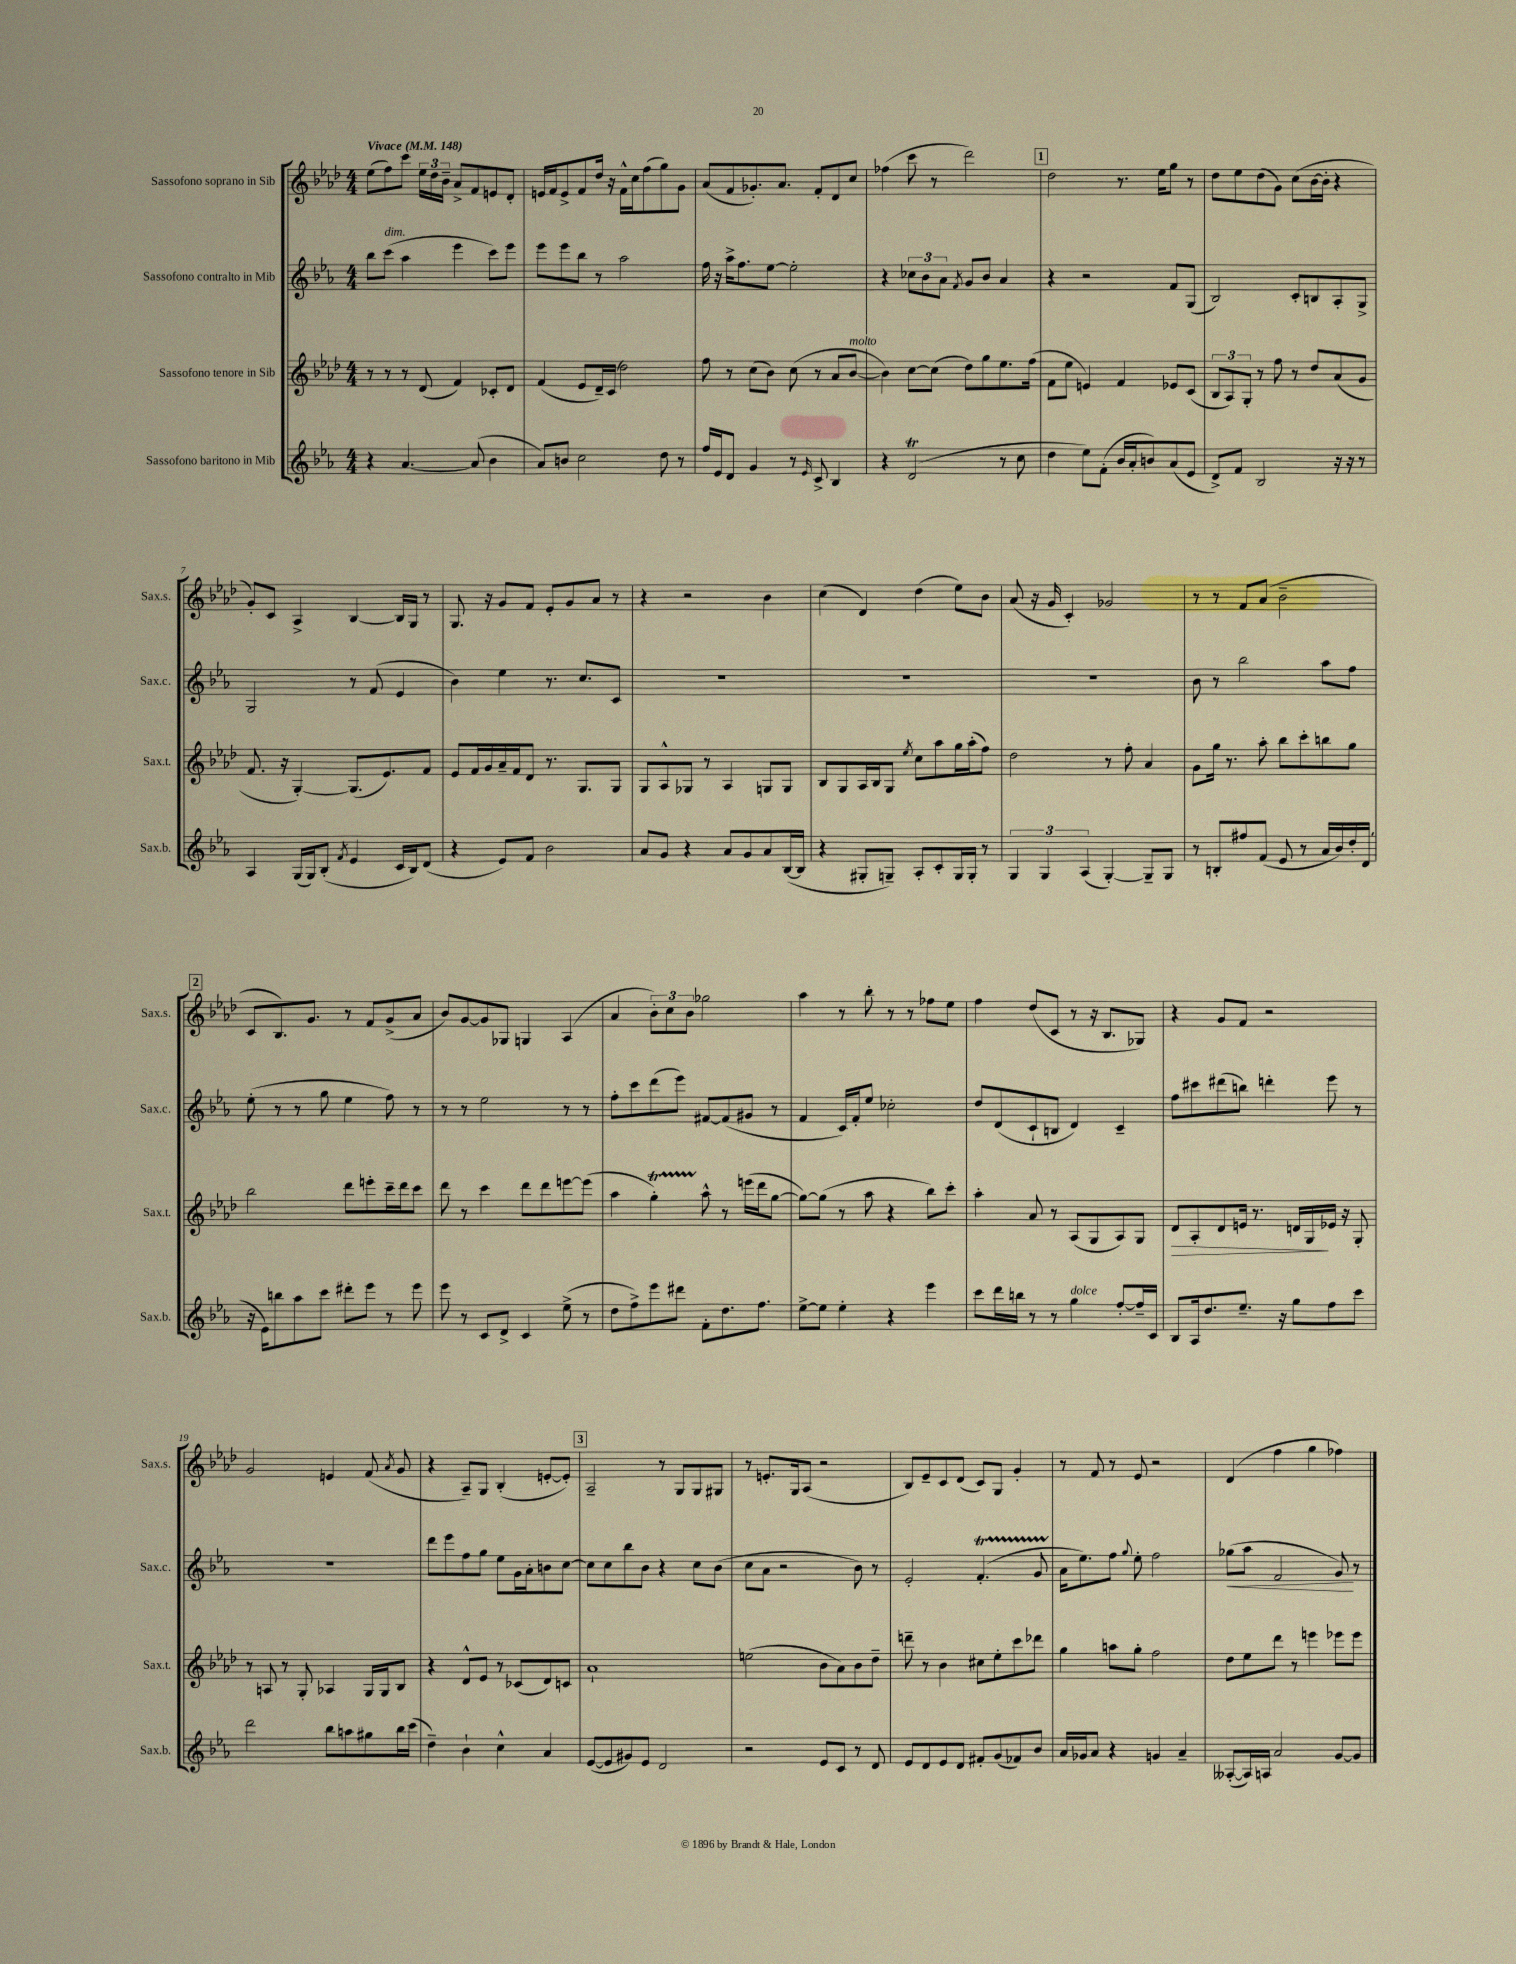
<<
\new StaffGroup <<
\new Staff = "s0" \with { instrumentName = "Sassofono soprano in Sib" shortInstrumentName = "Sax.s." } {
    \clef treble \key aes \major \numericTimeSignature \time 4/4 \tempo "Vivace" 4 = 148
    \autoBeamOff ees''8[( f''8) c'''8] \tuplet 3/2 { ees''16[ des''16 bes'16]-- } aes'8[-> f'8 e'8 des'8]-. |
    e'16[ f'16 e'8-> f'8 des''16] r16 f'16[-^ c''16 f''8( g''8) g'8] |
    aes'8[( f'8 ges'8.-.) aes'8.] f'8[-. des'8 c''8] |
    fes''4( c'''8 r8 des'''2) |
    \mark \markup { \box "1" } des''2 r8. ees''16[ g''8] r8 |
    des''8[ ees''8 des''8( g'8]) c''8[( bes'16~ bes'16]-. r4 |
    g'8[-.) c'8] aes4-> bes4~ bes16[ g16] r8 |
    g8. r16 g'8[ f'8] ees'8[-. g'8 aes'8] r8 |
    r4 r2 bes'4 |
    c''4( des'4) des''4( ees''8[) bes'8] |
    aes'8( r16 g'16 c'4-.) ges'2 |
    r8 r8 f'8[ aes'8]( bes'2-- |
    \mark \markup { \box "2" } c'8[ bes8.) g'8.] r8 f'8[ g'8->( aes'8] |
    bes'8[) g'8~ g'8 ges8] g4 aes4( |
    aes'4 \tuplet 3/2 { bes'8[-.) c''8 bes'8] } ges''2 |
    aes''4 r8 bes''8-. r8 r8 fes''8[ ees''8] |
    f''4 des''8[( c'8] r8 r16 bes8.[ ges8]) |
    r4 g'8[ f'8] r2 |
    g'2 e'4 f'8( \acciaccatura { aes'8 } g'8 |
    r4 aes8[--) g8] bes4-.( e'8[~-. e'8]-.) |
    \mark \markup { \box "3" } aes2-- r8 g8[ g8 gis8] |
    r8 e'8.[-. g16 aes8]( r2 |
    bes8[) ees'8-- c'8 des'8]( c'8[) g8] g'4-. |
    r8 f'8 r8 ees'8 r2 |
    des'4( f''4 g''4 fes''4) \bar "|." |
}
\new Staff = "s1" \with { instrumentName = "Sassofono contralto in Mib" shortInstrumentName = "Sax.c." } {
    \clef treble \key ees \major \numericTimeSignature \time 4/4
    \autoBeamOff bes''8[ c'''8]^\markup { \italic "dim." }( aes''4 ees'''4 c'''8[) ees'''8] |
    ees'''8[ ees'''8 bes''8] r8 aes''2 |
    f''16 r16 aes''16[-> f''8. ees''8]~ ees''2-. |
    r4 \tuplet 3/2 { ces''8[ bes'8 aes'8] } \acciaccatura { f'8 } g'8[ bes'8] aes'4 |
    \mark \markup { \box "1" } r4 r2 f'8[ g8]( |
    bes2) c'8[-. b8 aes8-. g8]-> |
    g2 r8 f'8( ees'4 |
    bes'4) ees''4 r8. c''8.[ c'8] |
    R1 |
    R1 |
    R1 |
    bes'8 r8 bes''2 aes''8[ f''8] |
    \mark \markup { \box "2" } ees''8-.( r8 r8 g''8 ees''4 f''8) r8 |
    r8 r8 ees''2 r8 r8 |
    f''8[-. c'''8 d'''8( ees'''8]) fis'8[~ fis'8( gis'8] r8 |
    f'4 c'16[) f'16-. ees''8] ces''2-. |
    d''8[ d'8( c'8-! b8] d'4) c'4-- |
    f''8[ cis'''8 dis'''8( b''8]) d'''4-. ees'''8 r8 |
    R1 |
    d'''8[ ees'''8 f''8 g''8] ees''8[ g'16 aes'16-. b'8 c''8]~ |
    \mark \markup { \box "3" } c''8[ c''8 bes''8 bes'8] r4 c''8[ bes'8]( |
    c''8[ aes'8] r2 bes'8) r8 |
    ees'2-. f'4.-.\startTrillSpan( g'8 |
    aes'16[\stopTrillSpan ees''8.) f''8] \appoggiatura { g''8 } ees''8-. f''2 |
    ges''8[\<( aes''8] f'2 g'8\!) r8 \bar "|." |
}
\new Staff = "s2" \with { instrumentName = "Sassofono tenore in Sib" shortInstrumentName = "Sax.t." } {
    \clef treble \key aes \major \numericTimeSignature \time 4/4
    \autoBeamOff r8 r8 r8 des'8( f'4) ces'8[-. des'8] |
    f'4( ees'8[ des'16--) c'16]( des''2) |
    f''8 r8 c''8[( bes'8]) c''8( r8 aes'8[ bes'8]~^\markup { \italic "molto" } |
    bes'4) c''8[~ c''8]( des''8[) g''8 ees''8. f''16]( |
    \mark \markup { \box "1" } f'8[ ees''8] e'4) f'4 ees'8[ c'8]( |
    \tuplet 3/2 { bes8[ aes8) g8]-. } r8 f''8 r8 des''8[ aes'8( g'8] |
    f'8. r16 g4~-.) g8.[( ees'8.) f'8] |
    ees'8[ f'16 g'16 aes'16-- f'16 des'8] r8. g8.[ g8] |
    g8[ aes8-^ ges8] r8 aes4 g8[ g8] |
    bes8[ g8 aes16 bes16 g8] \acciaccatura { ees''8 } c''8[ aes''8 g''16 aes''16-.( f''8]) |
    des''2 r8 f''8-. aes'4 |
    g'8[ g''16] r8. aes''8-. bes''8[ c'''8-. b''8 g''8] |
    \mark \markup { \box "2" } bes''2 des'''8[ e'''8-. c'''16-- des'''16 c'''8] |
    des'''8 r8 c'''4 des'''8[ des'''8 e'''8~ e'''8]( |
    aes''4 g''4-.\startTrillSpan) aes''8-^\stopTrillSpan r8 e'''16[( des'''16 g''8]~ |
    g''8[~) g''8]( r8 aes''8 r4 bes''8[) c'''8]-. |
    aes''4-. aes'8 r8 aes8[( g8 aes8) g8] |
    des'8[\> aes8-. des'8 e'16] r8. d'16[ g16\! ees'16] r16 g8-. |
    r8 a8 r8 g8-. aes4 g16[ g16 bes8] |
    r4 des'8[-^ ees'8] r8 ces'8[( des'8) c'8] |
    \mark \markup { \box "3" } aes'1-! |
    e''2( bes'8[ aes'8) bes'8 des''8]-- |
    d'''8-- r8 bes'4 cis''8[ ees''8-. c'''8 des'''8] |
    g''4 a''8[ g''8]-. f''2 |
    des''8[ ees''8 des'''8] r8 e'''4 ees'''8[ ees'''8] \bar "|." |
}
\new Staff = "s3" \with { instrumentName = "Sassofono baritono in Mib" shortInstrumentName = "Sax.b." } {
    \clef treble \key ees \major \numericTimeSignature \time 4/4
    \autoBeamOff r4 aes'4.~ aes'8( bes'4 |
    aes'8[) b'8] c''2 d''8 r8 |
    f''16[ ees'16 d'8] g'4 r8 \grace { ees'16 } c'8-> bes4 |
    r4 d'2\trill( r8 c''8 |
    \mark \markup { \box "1" } d''4 ees''8[) f'8]-.( bes'16[ aes'16-. b'8) aes'8( ees'8] |
    d'8[->) f'8] bes2 r16 r16 r8 |
    aes4 g16[( g16) bes8]-.( \acciaccatura { f'8 } ees'4 c'16[ bes16) d'8]( |
    r4 ees'8[) f'8] bes'2 |
    aes'8[ g'8] r4 aes'8[ g'8 aes'8 bes16~( bes16] |
    r4 gis8[-. g8]--) aes8[-. c'8-. g16 g16]-. r8 |
    \tuplet 3/2 { g4 g4 aes4( } g4~-.) g8[-- g8] |
    r8 b8[-. fis''8 f'8]( ees'8 r8 aes'16[ bes'16) d''16-. d'16]( |
    \mark \markup { \box "2" } r16 ees'16[) b''8 aes''8 c'''8] dis'''8[-. ees'''8] r8 ees'''8 |
    ees'''8 r8 c'8[ d'8]-> c'4 ees''8->( r8 |
    d''8[ f''8->) ees'''8 dis'''8] f'8[-. d''8. f''8.] |
    ees''8[~-> ees''8] ees''4-. r4 ees'''4 |
    c'''8[ d'''16 b''16] r8 r8 g''4^\markup { \italic "dolce" } f''8[~-. f''16-- c'16] |
    bes8[ aes16 d''8. ees''8.]-- r16 g''8[ f''8 c'''8] |
    d'''2 bes''8[ a''8 gis''8 bes''16 c'''16]( |
    d''4--) bes'4-! c''4-^ aes'4 |
    \mark \markup { \box "3" } ees'8[~( ees'8 gis'8) ees'8] d'2 |
    r2 ees'8[ c'8] r8 d'8 |
    ees'8[ d'8 ees'8 d'8] fis'8[-. g'8( fes'8) bes'8] |
    aes'16[ ges'16 aes'8] r4 g'4 aes'4-- |
    aeses8[~-.( aeses16) a16] aes'2 g'8[~ g'8] \bar "|." |
}
>>
>>
